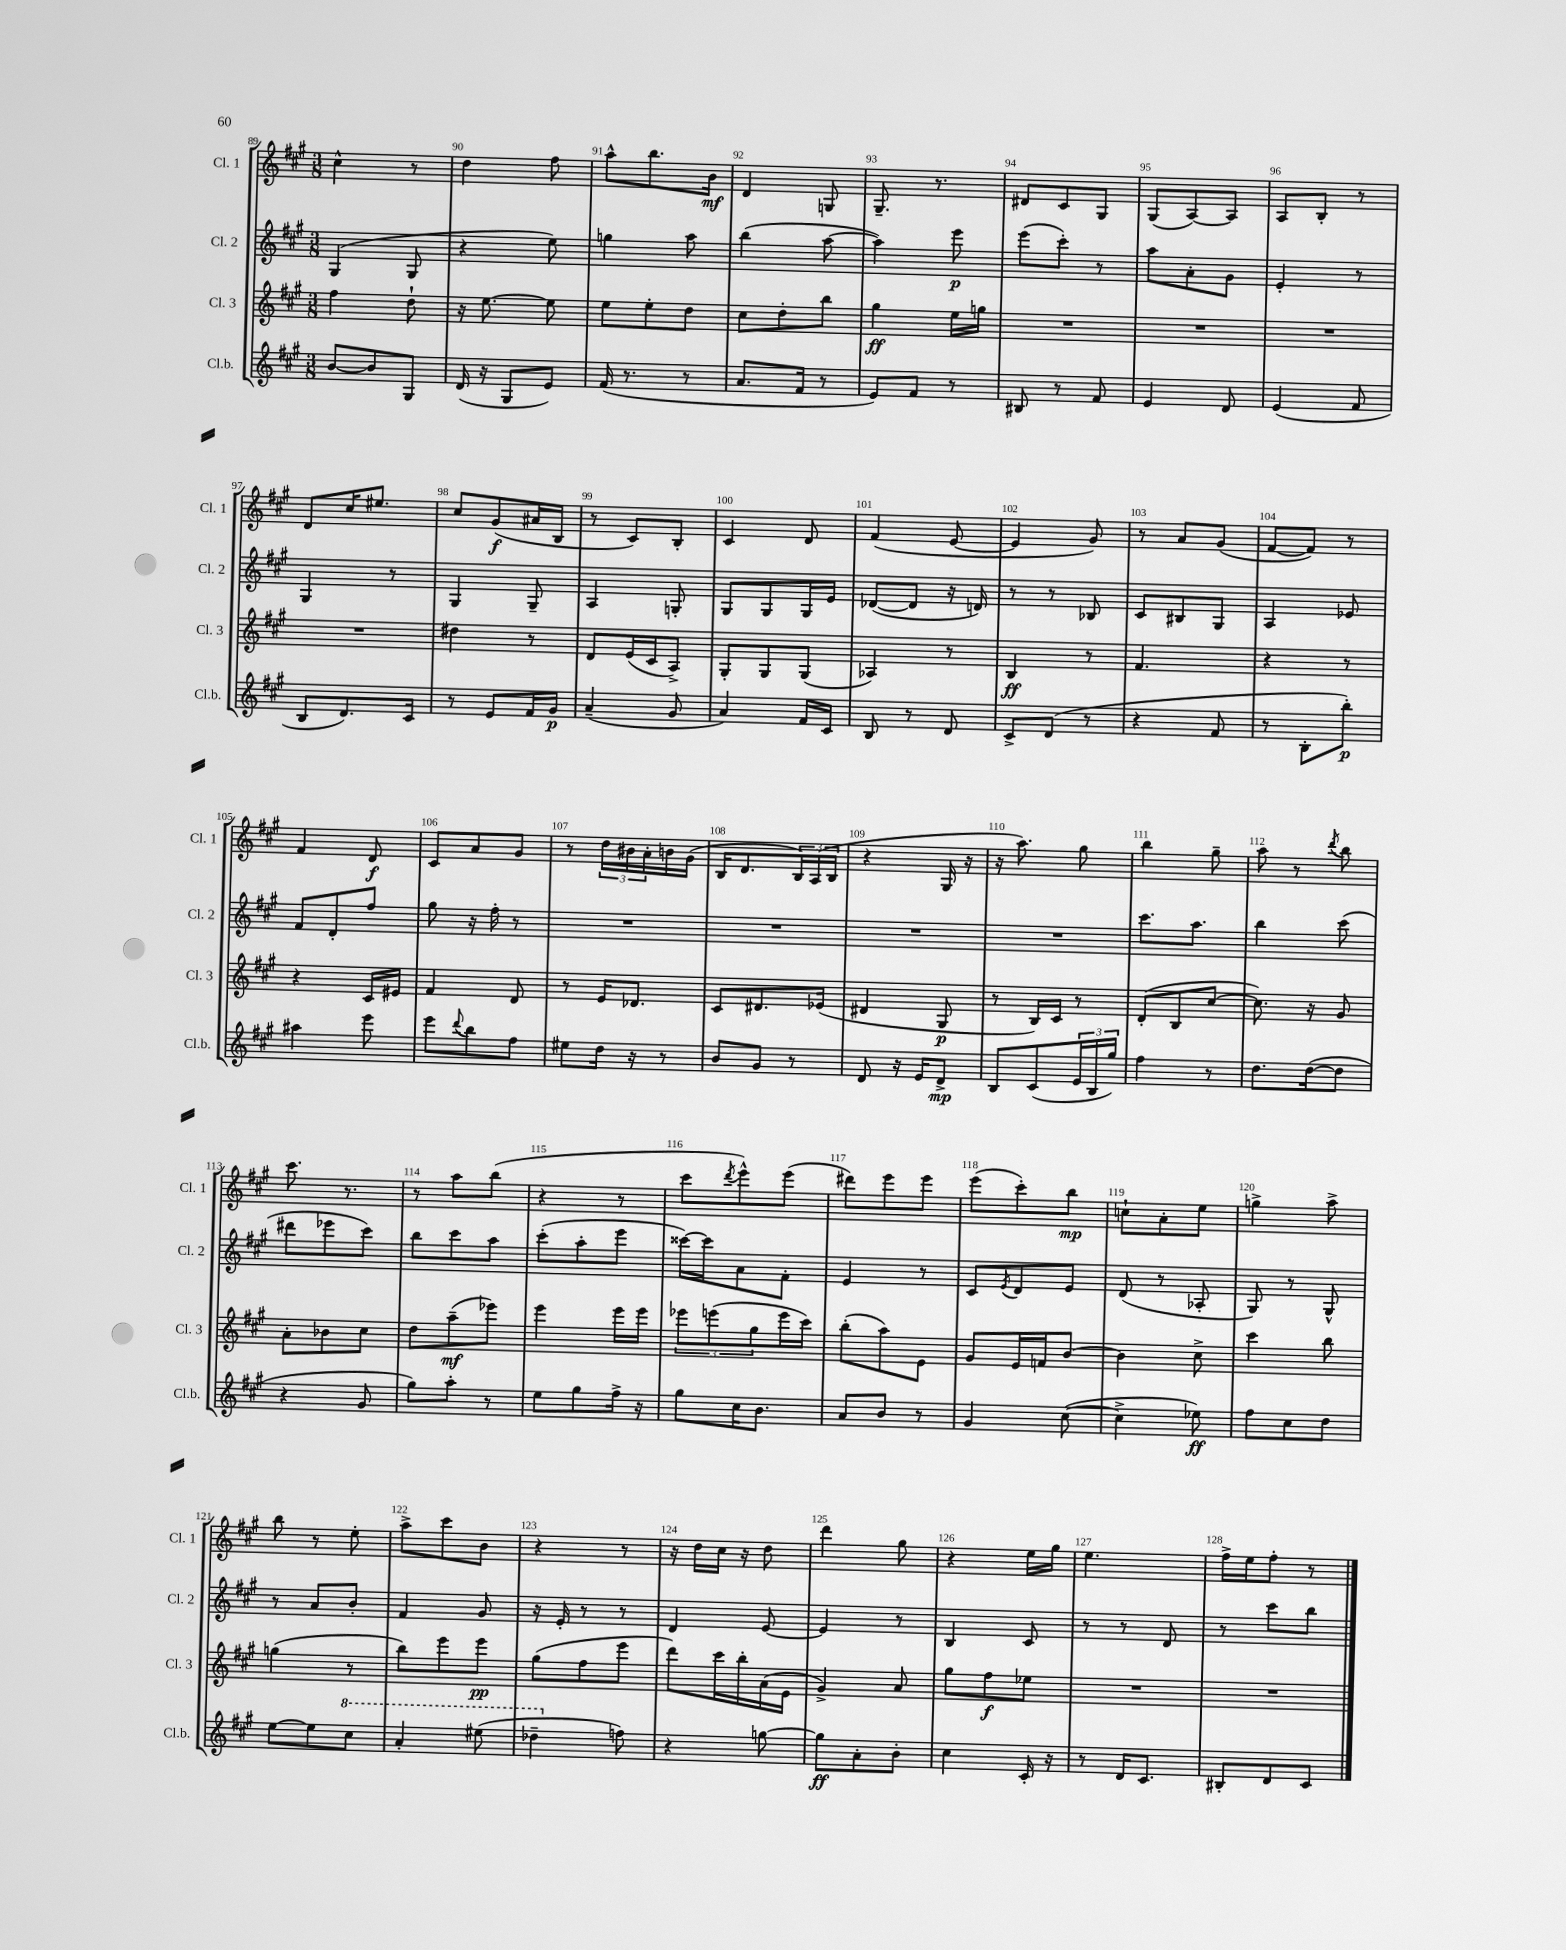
<<
\new StaffGroup <<
\new Staff = "s0" \with { instrumentName = "Cl. 1" shortInstrumentName = "Cl. 1" } {
    \clef treble \key a \major \numericTimeSignature \time 3/8
    cis''4-^ r8 |
    d''4 fis''8 |
    a''8-^ b''8. b'16\mf |
    d'4 g8 |
    gis8.-- r8. |
    dis'8 cis'8 gis8 |
    gis8( a8~) a8 |
    a8 b8-. r8 |
    d'8 cis''16 eis''8. |
    cis''8 gis'8\f( ais'16 b16 |
    r8 cis'8) b8-. |
    cis'4 d'8 |
    fis'4( e'8~ |
    e'4 gis'8) |
    r8 a'8 gis'8( |
    fis'8~ fis'8) r8 |
    fis'4 d'8\f |
    cis'8 a'8 gis'8 |
    r8 \tuplet 3/2 { d''16 bis'16 a'16-. } b'16 gis'16( |
    b16 d'8. \tuplet 3/2 { b16) a16( b16 } |
    r4 gis16 r16 |
    r16 a''8.) gis''8 |
    b''4 gis''8-- |
    a''8 r8 \acciaccatura { d'''8 } b''8 |
    cis'''8. r8. |
    r8 a''8 b''8( |
    r4 r8 |
    cis'''8 \acciaccatura { d'''8 } e'''8-^) e'''8( |
    dis'''8) e'''8 e'''8 |
    e'''8( cis'''8-.) b''8\mp |
    c''8-! a'8-. e''8 |
    g''4-> a''8-> |
    b''8 r8 e''8-. |
    a''8-> cis'''8 b'8 |
    r4 r8 |
    r16 d''16 cis''16 r16 d''8 |
    d'''4 gis''8 |
    r4 e''16 gis''16 |
    e''4. |
    fis''16-> e''16 fis''8-. r8 \bar "|." |
}
\new Staff = "s1" \with { instrumentName = "Cl. 2" shortInstrumentName = "Cl. 2" } {
    \clef treble \key a \major \numericTimeSignature \time 3/8
    gis4( gis8 |
    r4 e''8) |
    g''4 a''8 |
    b''4( a''8~ |
    a''4) e'''8\p |
    e'''8( cis'''8-.) r8 |
    a''8 a'8-. gis'8 |
    e'4-. r8 |
    gis4 r8 |
    gis4 gis8-- |
    a4 g8-. |
    gis8 gis8 gis16 e'16 |
    des'8~( des'8 r16 d'16) |
    r8 r8 bes8 |
    cis'8 bis8 gis8 |
    a4 ees'8 |
    fis'8 d'8-. fis''8 |
    gis''8 r16 fis''16-. r8 |
    R4. |
    R4. |
    R4. |
    R4. |
    cis'''8. a''8. |
    b''4 cis'''8( |
    dis'''8 ees'''8 cis'''8) |
    b''8 cis'''8 a''8 |
    cis'''8-.( a''8-. e'''8 |
    cisis'''16~) cisis'''16 a'8 fis'8-. |
    e'4 r8 |
    cis'8 \acciaccatura { e'8 } d'8 e'8 |
    d'8( r8 aes8-. |
    gis8) r8 gis8-^ |
    r8 a'8 b'8-. |
    fis'4 gis'8 |
    r16 e'16-. r8 r8 |
    d'4 e'8~ |
    e'4 r8 |
    b4 cis'8 |
    r8 r8 d'8 |
    r8 cis'''8 b''8 \bar "|." |
}
\new Staff = "s2" \with { instrumentName = "Cl. 3" shortInstrumentName = "Cl. 3" } {
    \clef treble \key a \major \numericTimeSignature \time 3/8
    fis''4 d''8-! |
    r16 e''8.~ e''8 |
    e''8 e''8-. d''8 |
    cis''8 d''8-. b''8 |
    gis''4\ff e''16 g''16 |
    R4. |
    R4. |
    R4. |
    R4. |
    dis''4 r8 |
    d'8 e'16( cis'16 a8->) |
    gis8-. gis8 gis8( |
    aes4) r8 |
    b4\ff r8 |
    fis'4. |
    r4 r8 |
    r4 cis'16 eis'16 |
    fis'4 d'8 |
    r8 e'16 des'8. |
    cis'8 dis'8. ees'16( |
    dis'4 gis8\p |
    r8 b16) cis'16 r8 |
    d'8-.( b8 cis''8~ |
    cis''8.) r16 gis'8 |
    a'8-. bes'8 cis''8 |
    d''8 a''8--\mf( ees'''8) |
    e'''4 e'''16 e'''16 |
    \tuplet 3/2 { ees'''8 e'''8( gis''8 } e'''16 cis'''16) |
    b''8-.( a''8) e'8 |
    gis'8 e'16 f'16 b'8~ |
    b'4 cis''8-> |
    cis'''4 b''8 |
    g''4( r8 |
    b''8) e'''8 e'''8\pp |
    gis''8( fis''8 e'''8 |
    d'''8) cis'''16 b''16-. a'16( e'16 |
    gis'4->) a'8 |
    gis''8 fis''8\f ees''8 |
    R4. |
    R4. \bar "|." |
}
\new Staff = "s3" \with { instrumentName = "Cl.b." shortInstrumentName = "Cl.b." } {
    \clef treble \key a \major \numericTimeSignature \time 3/8
    b'8~ b'8 gis8 |
    d'16( r16 gis8 e'8) |
    fis'16( r8. r8 |
    a'8. fis'16 r8 |
    e'8) fis'8 r8 |
    bis8 r8 fis'8 |
    e'4 d'8 |
    e'4( fis'8 |
    b8 d'8.) cis'16 |
    r8 e'8 fis'16 gis'16\p |
    a'4--( gis'8 |
    a'4) fis'16 cis'16 |
    b8 r8 d'8 |
    cis'8-> d'8( r8 |
    r4 fis'8 |
    r8 b8-. b''8-.\p) |
    ais''4 e'''8 |
    e'''8 \appoggiatura { d'''8 } b''8 fis''8 |
    eis''8 d''16 r16 r8 |
    b'8 gis'8 r8 |
    d'8 r16 e'16 d'8->\mp |
    b8 cis'8( \tuplet 3/2 { e'16 b16 gis''16) } |
    fis''4 r8 |
    d''8. d''16~( d''8 |
    r4 gis'8 |
    gis''8) a''8-. r8 |
    e''8 gis''8 fis''16-> r16 |
    gis''8 cis''16 b'8. |
    a'8 b'8 r8 |
    gis'4 cis''8~( |
    cis''4-> ees''8\ff) |
    fis''8 cis''8 d''8 |
    e''8~ e''8 \ottava #1 cis'''8 |
    a''4-. eis'''8( |
    des'''4-- \ottava #0 f''8) |
    r4 g''8~ |
    g''8\ff a'8-. b'8-. |
    cis''4 cis'16-. r16 |
    r8 d'16 cis'8. |
    bis8-. d'8 cis'8 \bar "|." |
}
>>
>>
\layout { \context { \Score currentBarNumber = #89 \override BarNumber.break-visibility = ##(#f #t #t) barNumberVisibility = #all-bar-numbers-visible } }
